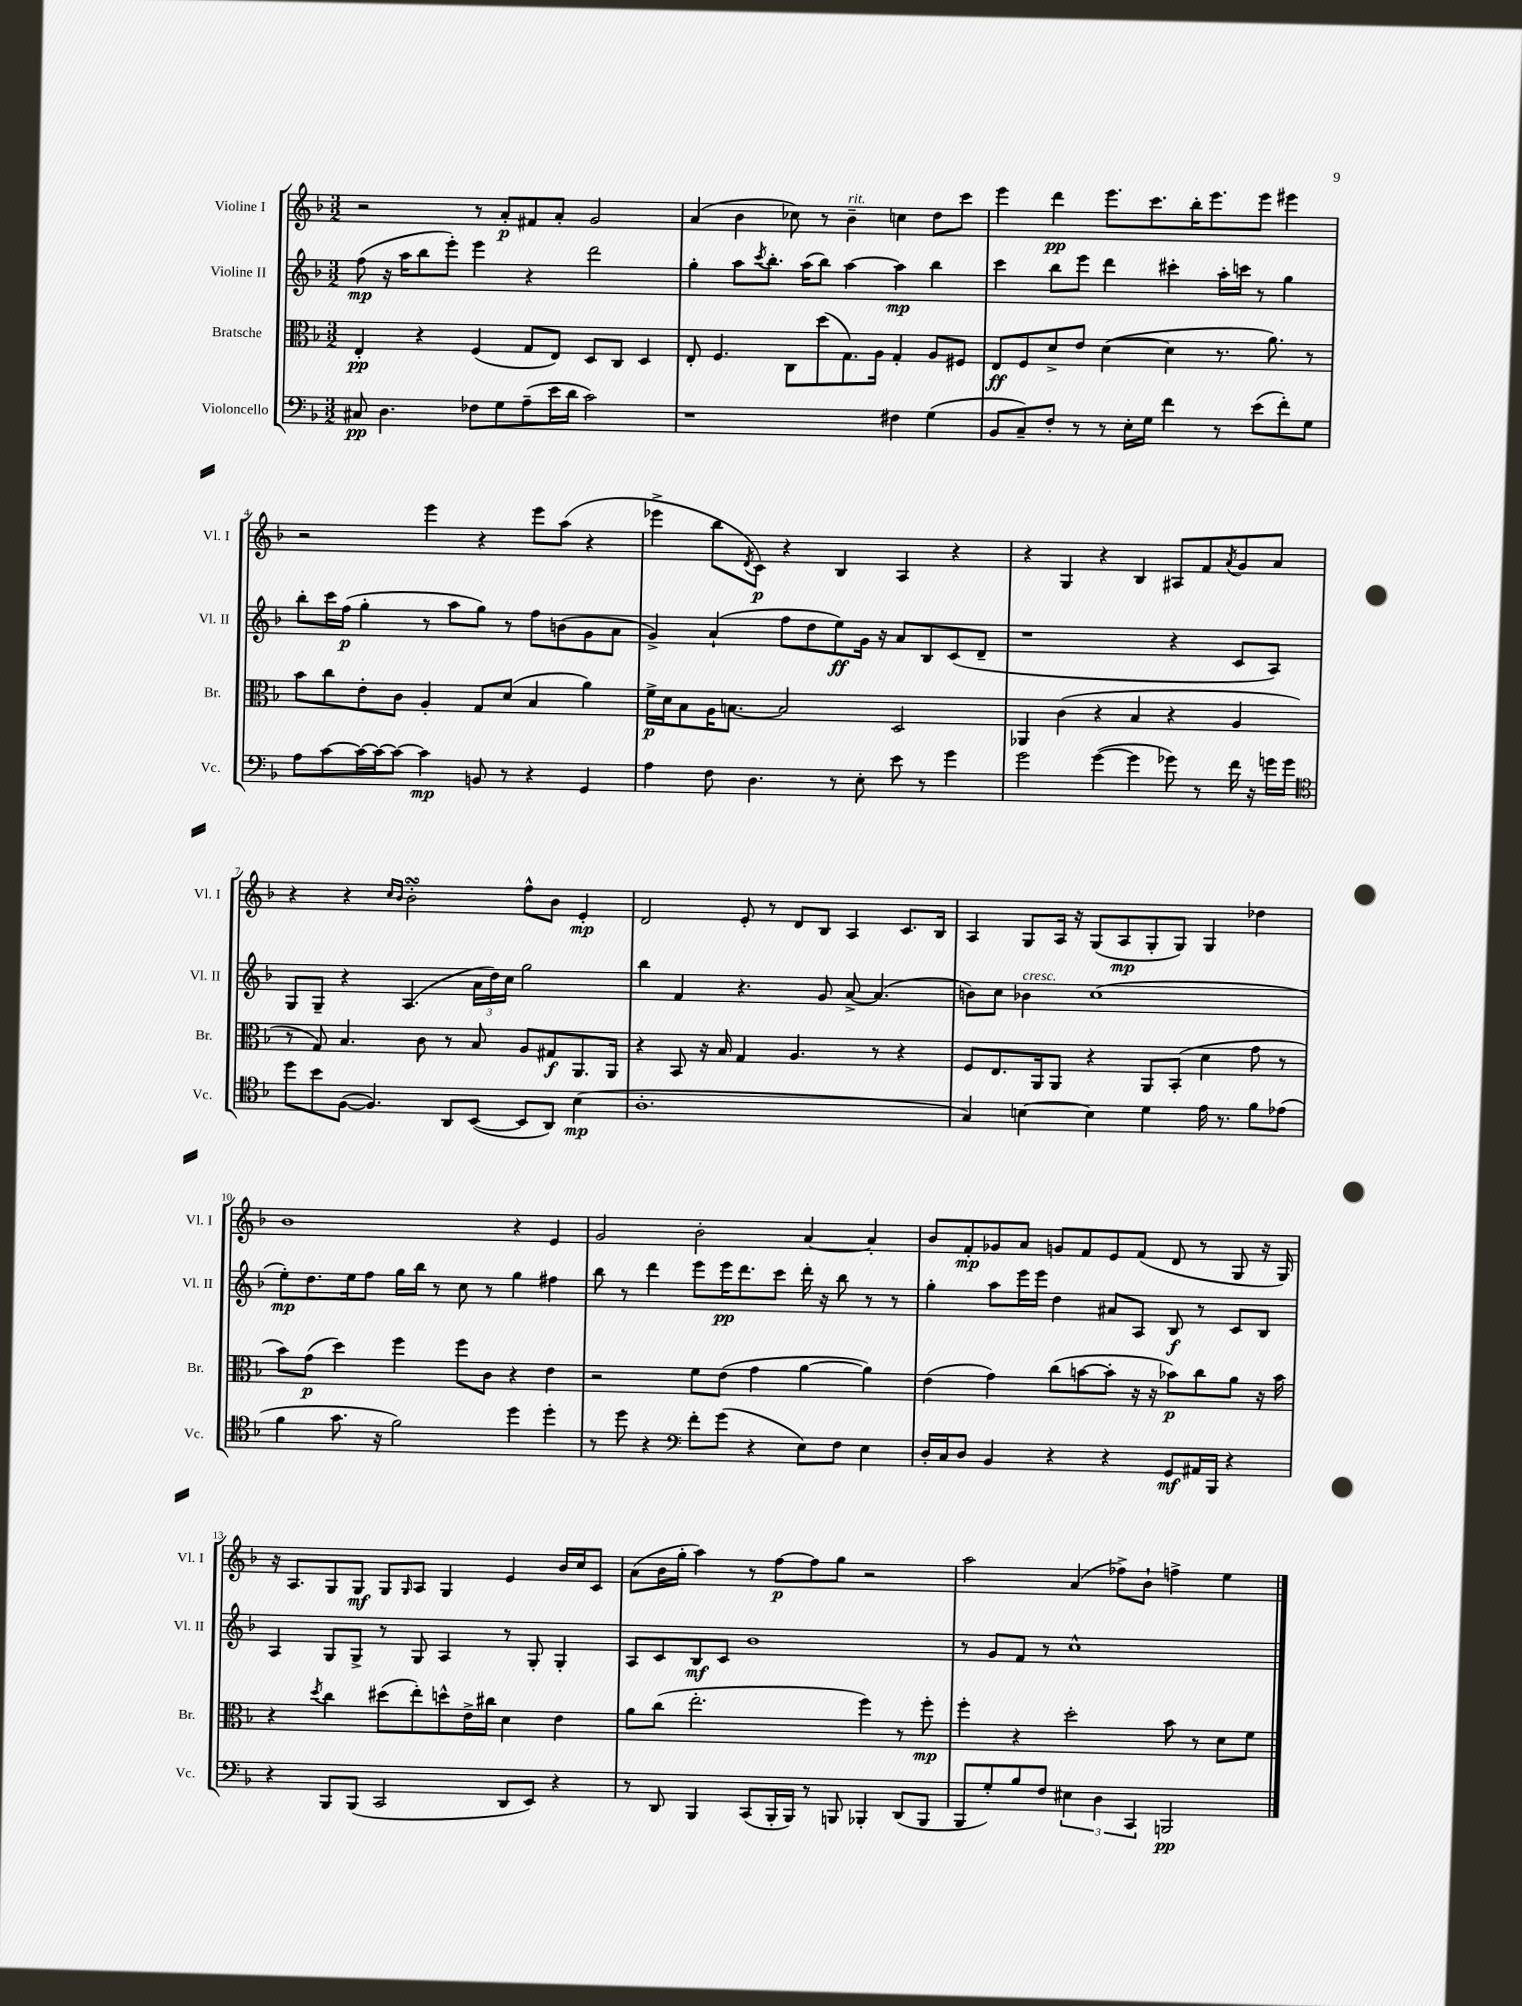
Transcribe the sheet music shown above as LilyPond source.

<<
\new StaffGroup <<
\new Staff = "s0" \with { instrumentName = "Violine I" shortInstrumentName = "Vl. I" } {
    \clef treble \key f \major \numericTimeSignature \time 3/2
    r2 r8 a'8-.\p fis'8 a'8-. g'2 |
    a'4( bes'4 ces''8) r8 bes'4--^\markup { \italic "rit." } c''4 d''8 c'''8 |
    e'''4 d'''4\pp e'''8. c'''8. bes''16-. e'''8. e'''8 eis'''4 |
    r2 e'''4 r4 e'''8 a''8( r4 |
    ees'''4-> bes''8 \acciaccatura { d'8 } c'8\p) r4 bes4 a4 r4 |
    r4 g4 r4 bes4 ais8 f'8 \acciaccatura { a'8 } g'8 a'8 |
    r4 r4 \grace { c''16 bes'16 } bes'2-.\turn f''8-^ bes'8 e'4-.\mp |
    d'2 e'8-. r8 d'8 bes8 a4 c'8. bes16 |
    a4 g8 a16 r16 g8( a8\mp g8-. g8) g4 des''4 |
    bes'1 r4 e'4 |
    g'2 bes'2-. a'4~ a'4-. |
    bes'8 f'8-.\mp ges'8 a'8 g'8 f'8 e'8 f'8( d'8 r8 g8 r16 g16) |
    r16 a8. g8 g8\mf g8 \grace { g16 } a8 g4 e'4 bes'16 c''16 c'8 |
    a'8( bes'16 g''16-. a''4) r8 f''8~\p f''8 g''8 r2 |
    a''2 a'4( fes''8->) bes'8-! f''4-> e''4 \bar "|." |
}
\new Staff = "s1" \with { instrumentName = "Violine II" shortInstrumentName = "Vl. II" } {
    \clef treble \key f \major \numericTimeSignature \time 3/2
    f''8\mp( r16 a''16 bes''8 e'''8-.) e'''4 r4 d'''2 |
    g''4-. a''8 \acciaccatura { c'''8 } bes''8.-. a''16( bes''8) a''4~ a''4\mp bes''4 |
    c'''4 bes''8 e'''8 d'''4 cis'''4-. a''16-. c'''16 r8 g''4 |
    bes''8-. c'''16 f''16\p( g''4-. r8 a''8 g''8) r8 f''8 b'8( g'8 a'8 |
    g'4->) a'4-!( f''8 d''8 e''8\ff) g'16 r16 a'8 bes8 c'8( d'8-- |
    r1 r4 c'8 a8) |
    g8 g8-- r4 a4.( \tuplet 3/2 { a'16 d''16) c''16 } g''2 |
    bes''4 f'4 r4. g'8 a'8~-> a'4.( |
    b'8) c''8 bes'4^\markup { \italic "cresc." } c''1( |
    e''8-.\mp) d''8. e''16 f''8 g''16 bes''16 r8 c''8 r8 g''4 fis''4 |
    bes''8 r8 d'''4 e'''8 e'''16\pp d'''8. c'''8 d'''16-. r16 bes''8 r8 r8 |
    g''4-. a''8 e'''16 e'''16 d''4 ais'8 a8 bes8\f r8 c'8 bes8 |
    a4 g8 g8-> r8 g8 a4 r8 g8-. g4-. |
    a8 c'8 bes8\mf c'8 bes'1 |
    r8 g'8 f'8 r8 c''1-^ \bar "|." |
}
\new Staff = "s2" \with { instrumentName = "Bratsche" shortInstrumentName = "Br." } {
    \clef alto \key f \major \numericTimeSignature \time 3/2
    e4-.\pp r4 f4( g8 e8) d8 c8 d4 |
    e8-. f4. c8 d''8( g8.) a16 g4-. a8 fis8 |
    e8\ff f8 d'8-> e'8 d'4~( d'4 r8. a'8.) r8 |
    bes'8 c''8 e'8-. c'8 a4-. g8 d'8( bes4 a'4) |
    f'16->\p d'16 bes8 a16 b8.~ b2 d2 |
    aes,4 c'4( r4 bes4 r4 a4 |
    r8 g8) bes4. c'8 r8 bes8 a8 gis8\f a,8. a,16 |
    r4 bes,8 r16 bes16 g4 a4. r8 r4 |
    f8 e8. a,16 a,8 r4 a,8 bes,8-.( d'4 g'8 r8 |
    bes'8) g'8\p( d''4) f''4 f''8 c'8 r4 e'4 |
    r2 f'8 e'8( g'4 a'4~ a'4) |
    e'4( g'4) c''8( b'8~ b'8-. r16 r16 bes'8\p) c''8 a'8 r16 bes'16 |
    r4 \acciaccatura { d''8 } c''4 dis''8( e''8-.) d''8-^ e'16-> cis''16 d'4 e'4 |
    a'8 c''8( e''2.-. f''4) r8 f''8-.\mp |
    f''4-. r4 d''2-. bes'8 r8 d'8 f'8 \bar "|." |
}
\new Staff = "s3" \with { instrumentName = "Violoncello" shortInstrumentName = "Vc." } {
    \clef bass \key f \major \numericTimeSignature \time 3/2
    cis8\pp d4. fes8 g8 a8--( e'16 d'16 c'2) |
    r1 fis4 g4( |
    bes,8 c8--) f8-. r8 r8 e16-. g16 f'4 r8 e'8( f'8-.) g8 |
    a8 c'8~ c'16~ c'16~ c'8~ c'4\mp b,8 r8 r4 g,4 |
    a4 f8 d4. r8 e8-. e'8 r8 g'4 |
    g'2 g'4~( g'4 ges'8) r8 f'16 r16 g'16 g'16 |
    \clef tenor d''8 bes'8 f8~( f4.) a,8 bes,8~( bes,8 a,8) bes4\mp( |
    a1.-. |
    g4) b4~ b4 d'4 e'16 r8. f'8 ees'8( |
    f'4 g'8. r16 f'2) d''4 d''4-. |
    r8 d''8 r4 \clef bass f'8-. g'8( r4 e8) f8 e4 |
    d16-. c16 d8 bes,4 r4 r4 g,8\mf ais,16 bes,,16 r4 |
    r4 bes,,8 bes,,8( c,2 d,8 e,8) r4 |
    r8 d,8 bes,,4 c,8( bes,,16-. bes,,16) r8 b,,8 bes,,4-. d,8( bes,,8 |
    bes,,8 g8-.) bes8 f8 \tuplet 3/2 { eis4 d4 c,4 } b,,2\pp \bar "|." |
}
>>
>>
